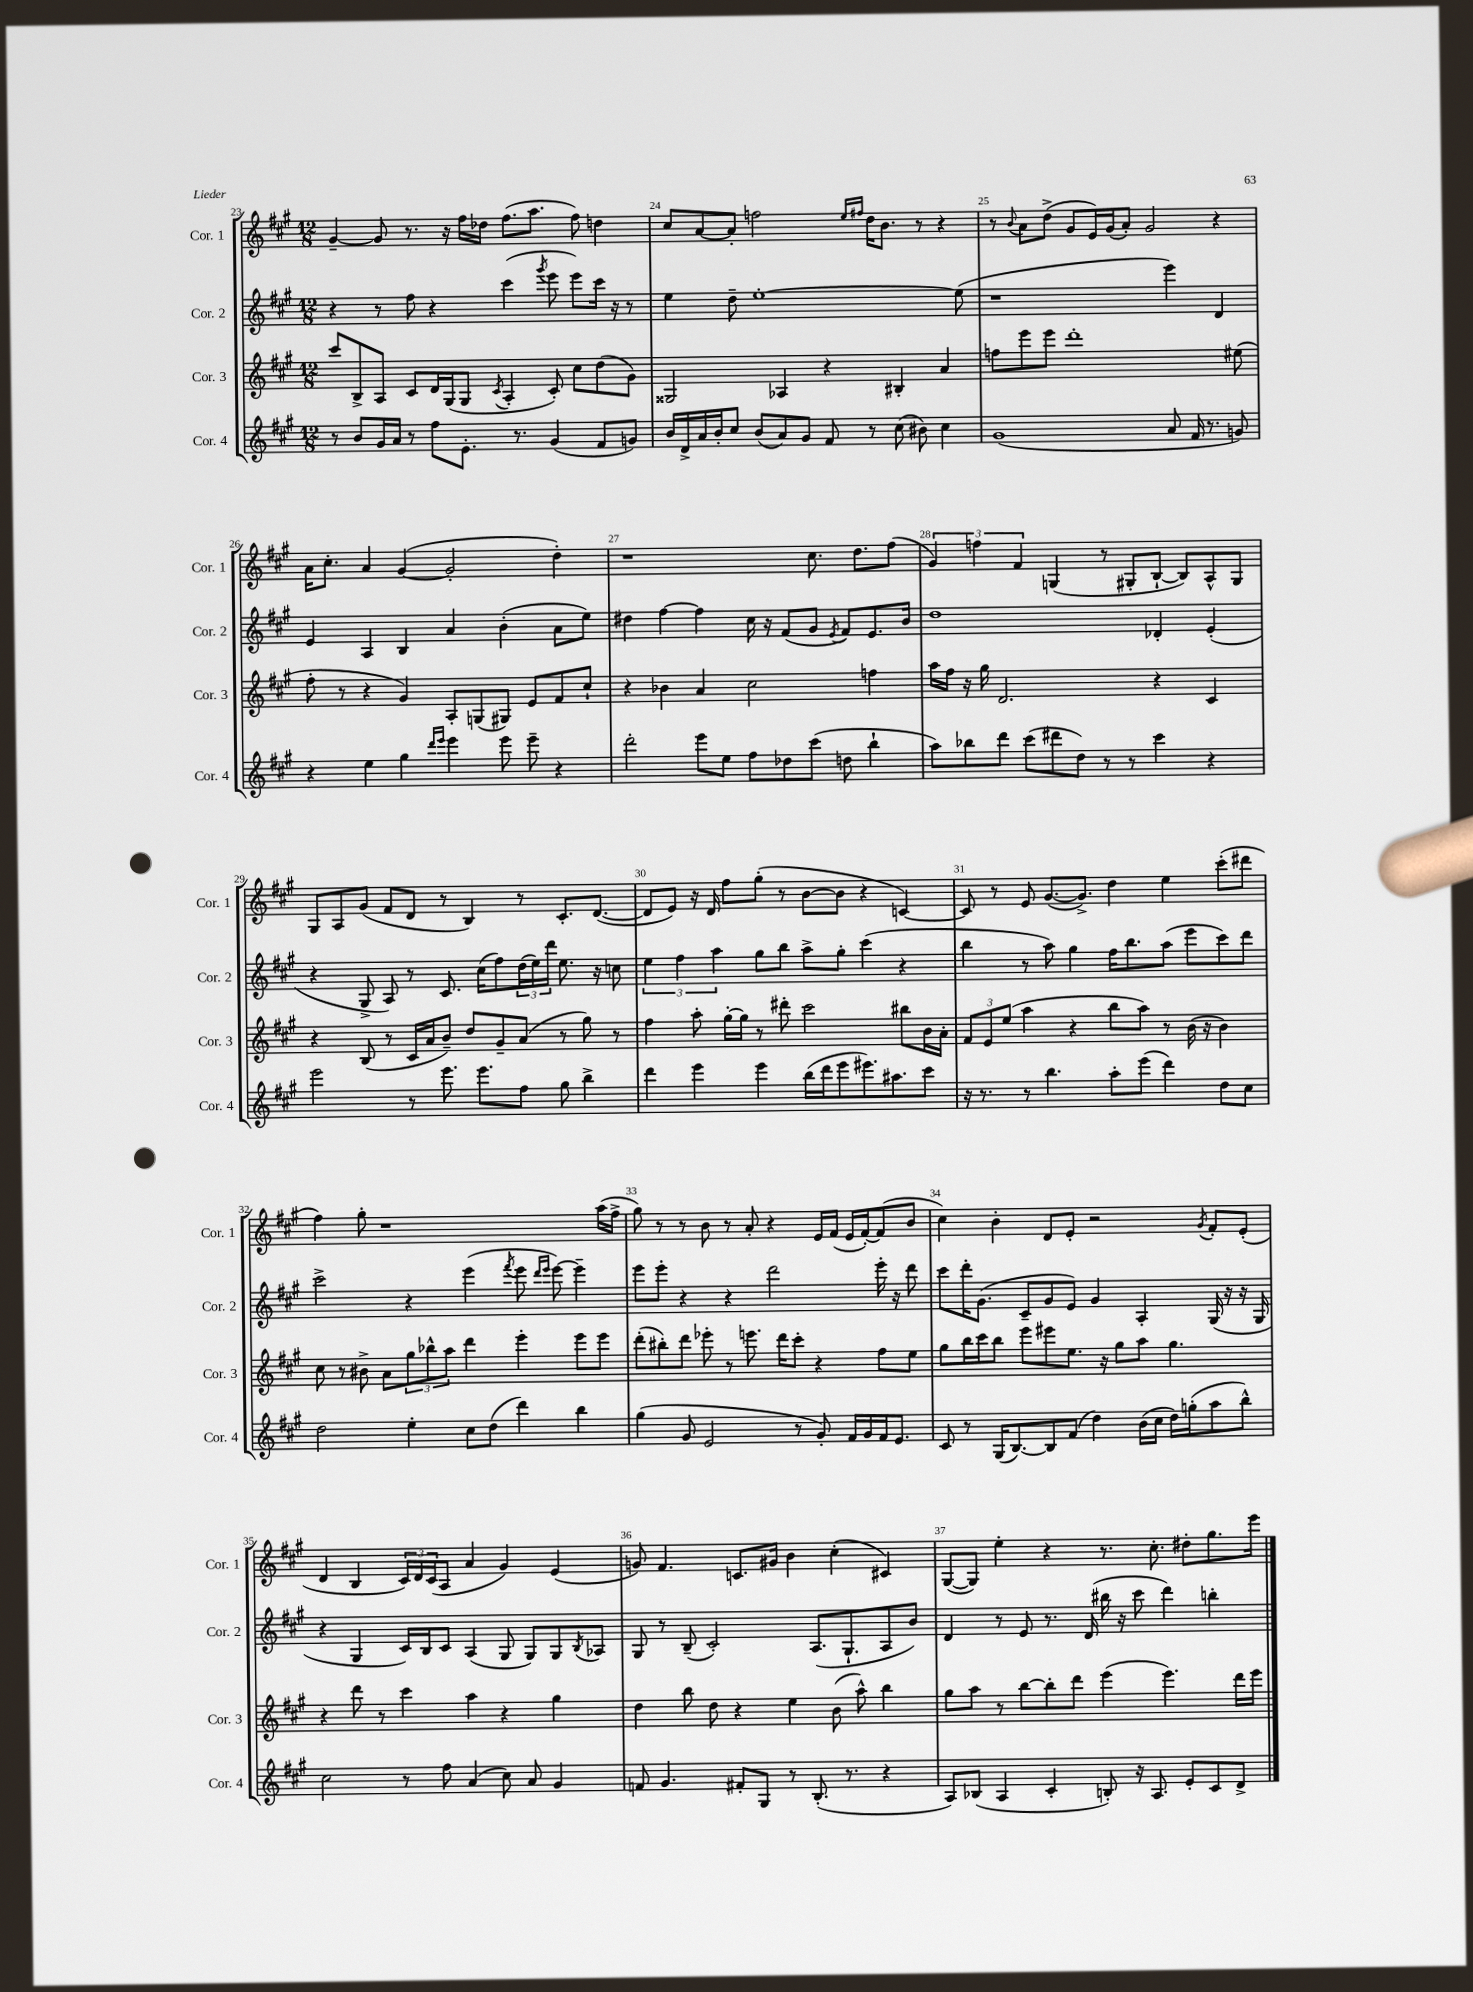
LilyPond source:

<<
\new StaffGroup <<
\new Staff = "s0" \with { instrumentName = "Cor. 1" shortInstrumentName = "Cor. 1" } {
    \clef treble \key a \major \numericTimeSignature \time 12/8
    gis'4~-- gis'8 r8. r16 fis''16 des''16 fis''8.( a''8. fis''8) d''4 |
    cis''8 a'8~ a'8-. f''2 \grace { e''16 fis''16 } d''16 b'8. r8 r4 |
    r8 \appoggiatura { b'8 } a'8 d''8->( gis'8 e'16) gis'16( a'8-.) gis'2 r4 |
    a'16 cis''8.-. a'4 gis'4~( gis'2-. d''4-.) |
    r1 cis''8. d''8. fis''8( |
    \tuplet 3/2 { gis'4) f''4 fis'4 } g4( r8 gis8-. b8~-! b8) a8-^ gis8 |
    gis8 a8 gis'8( fis'8 d'8 r8 b4) r8 cis'8.-. d'8.~( |
    d'8 e'8) r16 d'16 fis''8 gis''8-.( r8 b'8~ b'8 r4 c'4~) |
    c'8 r8 e'8 gis'8.~( gis'8.->) d''4 e''4 cis'''8-.( dis'''8 |
    fis''4) gis''8-. r1 a''16( fis''16-> |
    gis''8) r8 r8 b'8 r8 a'8-. r4 e'16 fis'16( e'16 fis'16~-.) fis'8( b'8 |
    cis''4) b'4-. d'8 e'8-. r2 \acciaccatura { gis'8 } fis'8-. e'8-.( |
    d'4 b4 \tuplet 3/2 { cis'16) d'16 cis'16( } a8 a'4 gis'4) e'4( |
    g'8) fis'4. c'8. gis'16 b'4 cis''4-.( cis'4) |
    gis8~( gis8) e''4-. r4 r8. cis''8.-. dis''8-. gis''8. e'''16 \bar "|." |
}
\new Staff = "s1" \with { instrumentName = "Cor. 2" shortInstrumentName = "Cor. 2" } {
    \clef treble \key a \major \numericTimeSignature \time 12/8
    r4 r8 fis''8 r4 cis'''4( \acciaccatura { gis'''8 } e'''8 e'''8) cis'''16 r16 r8 |
    e''4 d''8-- e''1~-. e''8( |
    r1 e'''4) d'4 |
    e'4 a4 b4 a'4 b'4-.( a'8 e''8) |
    dis''4 fis''4~ fis''4 cis''16 r16 fis'8( gis'8 \acciaccatura { e'8 } fis'8) e'8. b'16 |
    d''1 des'4-. e'4-.( |
    r4 gis8-> a8) r8 cis'8. cis''16( fis''8) \tuplet 3/2 { d''16( e''16) d'''16 } e''8. r16 c''8 |
    \tuplet 3/2 { e''4 fis''4 a''4 } gis''8 b''8 a''8-> gis''8-. cis'''4( r4 |
    b''4 r8 a''8) gis''4 fis''16 b''8. a''8( e'''8 cis'''8) d'''8 |
    cis'''2-> r4 e'''4( \acciaccatura { fis'''8 } e'''8 \grace { d'''16 e'''16 } e'''8~) e'''4-- |
    e'''8 e'''8-. r4 r4 d'''2 e'''16-. r16 d'''8 |
    cis'''8 d'''16-. gis'8.( cis'8-- gis'8 e'8) gis'4 a4-. gis16( r16 r16 gis16 |
    r4 gis4 cis'16) b16 cis'8 a4( gis8 gis8) gis8 \acciaccatura { b8 } aes8 |
    gis8 r8 b8--( cis'2-.) a8.( gis8.-! a8 b'8) |
    d'4 r8 e'8 r8. d'16( bis''16 r16 cis'''8 d'''4) b''4-. \bar "|." |
}
\new Staff = "s2" \with { instrumentName = "Cor. 3" shortInstrumentName = "Cor. 3" } {
    \clef treble \key a \major \numericTimeSignature \time 12/8
    cis'''8 b8-> a8 cis'8 d'16 gis16( gis8 \acciaccatura { cis'8 } a4-. cis'8-.) cis''8 d''8( gis'8) |
    gisis2 aes4 r4 bis4-. a'4 |
    f''8 e'''8 e'''8 d'''1-. eis''8( |
    fis''8-. r8 r4 gis'4) a8-. g8( gis8) e'8 fis'8 cis''8-! |
    r4 bes'4 a'4 cis''2 f''4 |
    a''16 fis''16 r16 gis''16 d'2. r4 cis'4 |
    r4 b8( r8 cis'16 a'16 b'8--) d''8 gis'8-- a'8( r8 gis''8) r8 |
    fis''4 a''8-. gis''16~-. gis''16 r8 dis'''8-. cis'''2 bis''8 b'16 a'16-. |
    \tuplet 3/2 { fis'8 e'8 e''8( } a''4 r4 b''8 a''8) r8 b'16( r16 b'4) |
    cis''8 r8 bis'8-> a'8 \tuplet 3/2 { gis''8 bes''8-^ a''8 } d'''4 e'''4-. e'''8 e'''8 |
    d'''8-.( bis''8-.) d'''8 ees'''8-. r8 e'''8. d'''16 cis'''8-. r4 fis''8 e''8 |
    gis''8 b''16 cis'''16 b''8 e'''8 eis'''8 e''8. r16 gis''8 a''8 gis''4. |
    r4 d'''8 r8 cis'''4 a''4 r4 gis''4 |
    d''4 b''8 d''8 r4 e''4 b'8( a''8-^) b''4 |
    gis''8 a''8 r8 b''8~ b''8-. d'''8 e'''4( e'''4.) d'''16 e'''16 \bar "|." |
}
\new Staff = "s3" \with { instrumentName = "Cor. 4" shortInstrumentName = "Cor. 4" } {
    \clef treble \key a \major \numericTimeSignature \time 12/8
    r8 b'8 gis'16 a'16 r8 fis''8 e'8.-. r8. gis'4( fis'8 g'8) |
    b'16 d'16-> a'16 b'16-. cis''8 b'8( a'8) gis'8 fis'8 r8 cis''8( bis'8) cis''4 |
    gis'1( a'8 fis'16 r8. g'8) |
    r4 e''4 gis''4 \grace { d'''16 e'''16 } e'''4 e'''8 e'''8-- r4 |
    d'''2-. e'''8 e''8 fis''8 des''8 cis'''8( d''8 b''4-! |
    a''8) bes''8 d'''8 cis'''8( dis'''8 d''8) r8 r8 cis'''4 r4 |
    e'''2 r8 e'''8. e'''8. fis''8 gis''8 b''4-> |
    d'''4 e'''4 e'''4 b''16( d'''16 e'''8 eis'''8.) ais''8. cis'''8 |
    r16 r8. r8 b''4. a''8-. e'''8( d'''4) d''8 cis''8 |
    d''2 e''4-. cis''8 d''8( d'''4) b''4 |
    gis''4( gis'8 e'2 r8 gis'8-.) fis'16 gis'16 fis'16 e'8. |
    cis'8 r8 gis16( b8.~) b8 fis'8( d''4) b'16( cis''16 d''16) g''16-.( a''8 b''8-^) |
    cis''2 r8 fis''8 a'4( cis''8) a'8 gis'4 |
    f'8 gis'4. fis'8-. gis8 r8 b8.-.( r8. r4 |
    a8) bes8( a4 cis'4-. b8-.) r16 a8. e'8-. cis'8 d'8-> \bar "|." |
}
>>
>>
\layout { \context { \Score currentBarNumber = #23 \override BarNumber.break-visibility = ##(#f #t #t) barNumberVisibility = #all-bar-numbers-visible } }
